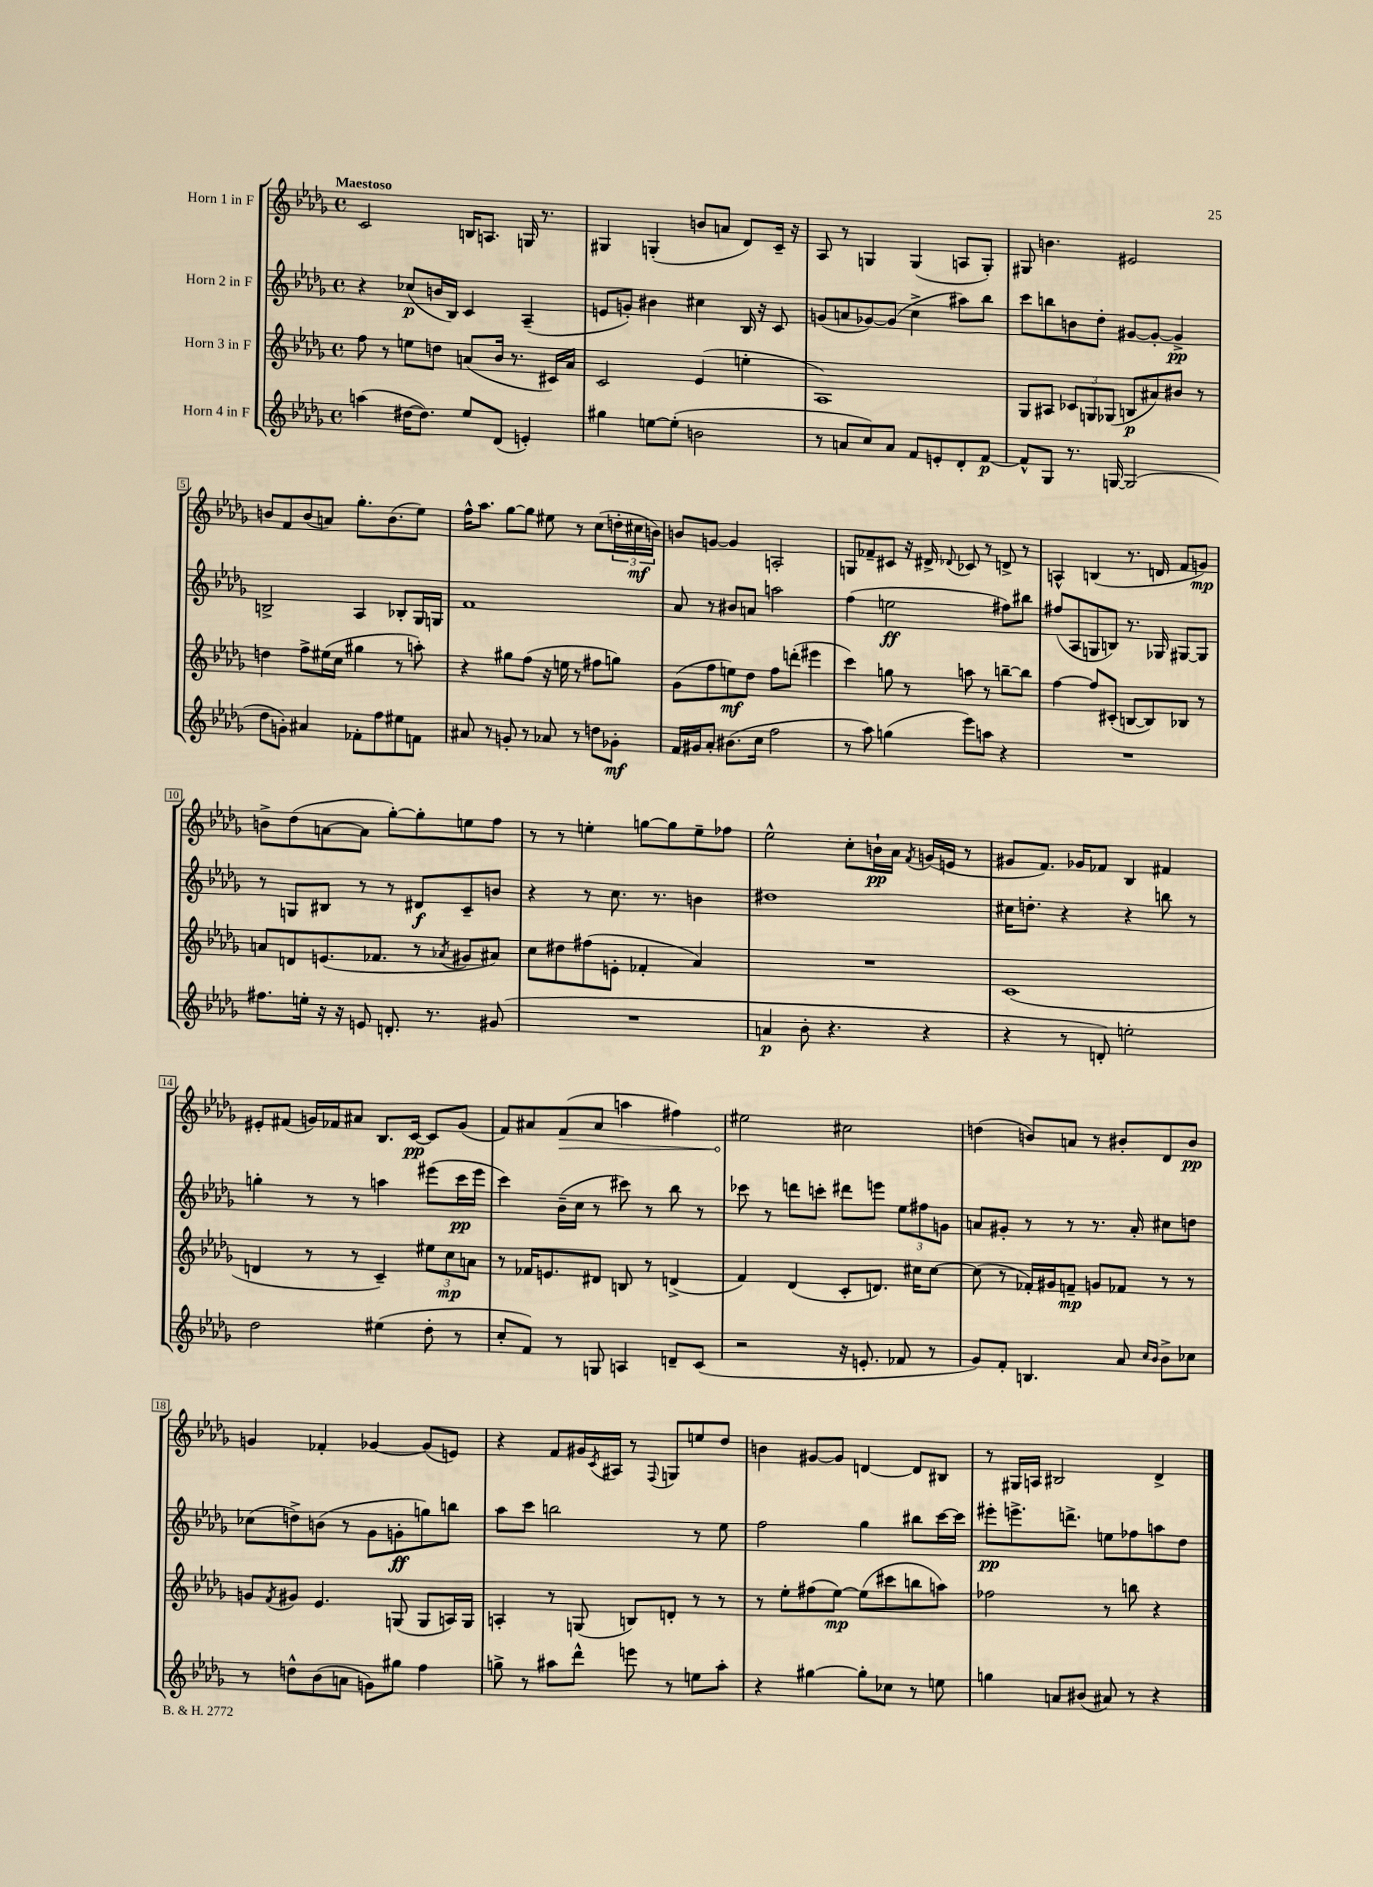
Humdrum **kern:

**kern	**kern	**kern	**kern
*staff4	*staff3	*staff2	*staff1
*clefG2	*clefG2	*clefG2	*clefG2
*k[b-e-a-d-g-]	*k[b-e-a-d-g-]	*k[b-e-a-d-g-]	*k[b-e-a-d-g-]
*M4/4	*M4/4	*M4/4	*M4/4
*met(c)	*met(c)	*met(c)	*met(c)
(4aa	8ff	4r	2c
.	8r	.	.
[16dd#	8ee	(8cc-	.
8.dd#])	.	.	.
.	8dd	16b	.
.	.	16B-)	.
8ee-	(8a	4c	16B
.	.	.	8.A
(8d-	16b-	.	.
.	8.r	.	.
4e')	.	(4A-~	16G
.	.	.	8.r
.	16c#)	.	.
.	16a	.	.
=	=	=	=
4gg#	2c	8e	4G#
.	.	8g')	.
[8ee	.	4b#	(4G'
(8ee']	.	.	.
2b	(4e-	4cc#	8b
.	.	.	8a
.	4ee'	16B-	8d-)
.	.	16r	.
.	.	8c	16c~
.	.	.	16r
=	=	=	=
8r	1A-)	(8g	8A-
8a	.	8a	8r
8cc)	.	[8g-)	4G
8a	.	(8g-]	.
8f	.	4cc^	(4G
8e'	.	.	.
8d-'	.	8aa#)	8A
[8f	.	8bb-	8G')
=	=	=	=
8f^^]	8G-	8ccc	8G#
8G-	8A#	8bb	4.b
8.r	12c-	8b	.
.	12G	.	.
.	.	8dd-'	.
.	(12G-	.	.
[16G	.	.	.
(2G]	8B	[8g#	2e#
.	8a#)	8g#'_	.
.	8b#	4g#^]	.
.	8r	.	.
=	=	=	=
8dd-	4dd	2B^	8b
8g')	.	.	8f
4a#	8ff^	.	(8b
.	(16ee#	.	8a)
.	16cc	.	.
8f-'	4gg#	4A-	8.gg-'
8ff	.	.	.
.	.	.	(8.b
8ee#	8r	8B-'	.
8f	8aa')	16G-	8ee-)
.	.	16G	.
=	=	=	=
8a#	4r	1f	16ff^^
.	.	.	8.aa-
8r	.	.	.
8g'	8gg#	.	[8gg-
8r	(8ff	.	8gg-]
8a-	16r	.	8ee#
.	16ee	.	.
8r	8r	.	8r
8dd	8ff#	.	(8cc
8g-'	8gg)	.	24dd'
.	.	.	24cc#
.	.	.	24b)
=	=	=	=
16f	(8g-	8a-	8b
16g#	.	.	.
8a-'	8ff	8r	[8g
(8.b#	8ee)	8b#	4g]
.	8dd-	8a	.
16cc	.	.	.
2ff	8ff	2aa	2A'
.	(8ddd'	.	.
.	4eee#	.	.
=	=	=	=
8r	4ccc)	(4ff	8G
8aa-)	.	.	8f-~
(4gg	8gg	2ee	8c#
.	8r	.	16r
.	.	.	16d#^
.	.	.	8qqd-
8eee-)	8aa	.	8c-
8aa	8r	.	8r
4r	[8bb~	8ff#)	8d^
.	8bb]	8bb#	8r
=	=	=	=
1r	[4ff	(8ff#	4A^^
.	.	8A-	.
.	8ff]	8G	(4B
.	(8c#'	8B)	.
.	[8B	8.r	8.r
.	8B])	.	.
.	.	16G-	16d
.	8B-	[8G#	8f
.	8r	8G#]	8g)
=	=	=	=
8.ff#	8a	8r	8b^
.	8d	8G	(8dd-
16ee'	.	.	.
16r	(8.e	8B#	[8a
16r	.	.	.
8e	.	8r	8a]
.	8.f-	.	.
8.d'	.	8r	[8gg-')
.	8r	8d#	8gg-']
8.r	.	.	.
.	8qa-	.	.
.	8g#	8c~	8ee
(8g#	8a#)	8b	8ff
=	=	=	=
1r	8cc	4r	8r
.	8dd#	.	8r
.	(8ff#	8r	4ee'
.	8e'	8.cc	.
.	4f-'	.	[8gg
.	.	8.r	.
.	.	.	8gg]
.	4a-)	4b	8ee~
.	.	.	8ff-
=	=	=	=
4a	1r	1dd#	2ee-^^
8b-'	.	.	.
4.r	.	.	.
.	.	.	8cc'
.	.	.	16b`
.	.	.	16a-
.	.	.	8qf
4r	.	.	(16g
.	.	.	16e
.	.	.	8r
=	=	=	=
4r	(1c	16cc#	8g#
.	.	8.dd'	.
.	.	.	8.f)
8r	.	4r	.
.	.	.	16g-
8d')	.	.	8f-
2ee'	.	4r	4B-
.	.	8bb	4f#
.	.	8r	.
=	=	=	=
2dd-	4d	4gg'	8e#'
.	.	.	(8f#
.	8r	8r	16g)
.	.	.	16f-
.	8r	8r	8a#
(4ee#	4c~)	4aa	8.B-
.	.	.	[16c
8dd-'	12ee#	(8eee#	8c]
.	12cc	.	.
8r	.	16ccc	(8g
.	12a	.	.
.	.	16eee#	.
=	=	=	=
8cc'	8r	4ccc)	8f)
8f)	16f-	.	8a#
.	8.e	.	.
8r	.	(16b-~	(8f
.	.	16cc	.
8G	8d#	8r	8a#
4A	8B	8ccc#)	4aa
.	8r	8r	.
8d~	(4d^	8bb-	4ff#)
(8c	.	8r	.
=	=	=	=
2r	4f)	8ccc-	2ee#
.	.	8r	.
.	(4d-	8ddd	.
.	.	8ccc'	.
16r	8c'	8ddd#	2cc#
8.e'	.	.	.
.	8.d)	8eee	.
8f-	.	12ee-	.
.	16cc#	.	.
.	.	12ff#	.
8r	[8cc#	.	.
.	.	12g	.
=	=	=	=
8g-)	(8cc#]	8a	(4dd
8f'	8r	8g#'	.
4.B	16f-')	8r	8b)
.	16g#	.	.
.	8f~	8r	8a
.	8g	8.r	8r
8a-	8f-	.	8b#'
.	.	16a'	.
16qqcc	.	.	.
16qqb-	.	.	.
8b-^	8r	8cc#	8d-
8cc-	8r	8dd	8b#
=	=	=	=
8r	8g	(8cc-	4g
.	8qf	.	.
8dd^^	8g#	8dd^)	.
(8b-	4.e-	(8b	4f-'
8a	.	8r	.
8g)	.	8g-	[4g-
8gg#	(8G	8g'	.
4ff	8G	8gg)	(8g-]
.	16A)	8bb	8e)
.	16G	.	.
=	=	=	=
8gg^	4A'	8aa-	4r
8r	.	8ccc	.
8aa#	8r	2bb	8f
8ddd-^^	(8G	.	16g#
.	.	.	8qc
.	.	.	16A#
8eee	8B)	.	8r
.	.	.	8qqF
8r	8d'	.	8G
8ee	8r	8r	8ee
8aa#'	8r	8ee-	8dd-
=	=	=	=
4r	8r	2ff	4b
.	8ee-'	.	.
[4gg#	(8ff#	.	[8g#
.	[8ee-)	.	8g#]
8gg#']	(8ee-]	4gg-	[4d
8cc-	8ccc#	.	.
8r	8bb	8bb#	8d]
8ee	8aa)	[16ccc	8B#
.	.	16ccc]	.
=	=	=	=
4gg	2ff-	8eee#'	8r
.	.	8.eee^	16G#
.	.	.	16A
8a	.	.	2B#
.	.	8.ddd^	.
(8b#	.	.	.
8a#)	8r	8ee	.
8r	8bb	8ff-	.
4r	4r	8aa	4d-^
.	.	8dd-	.
==	==	==	==
*-	*-	*-	*-
